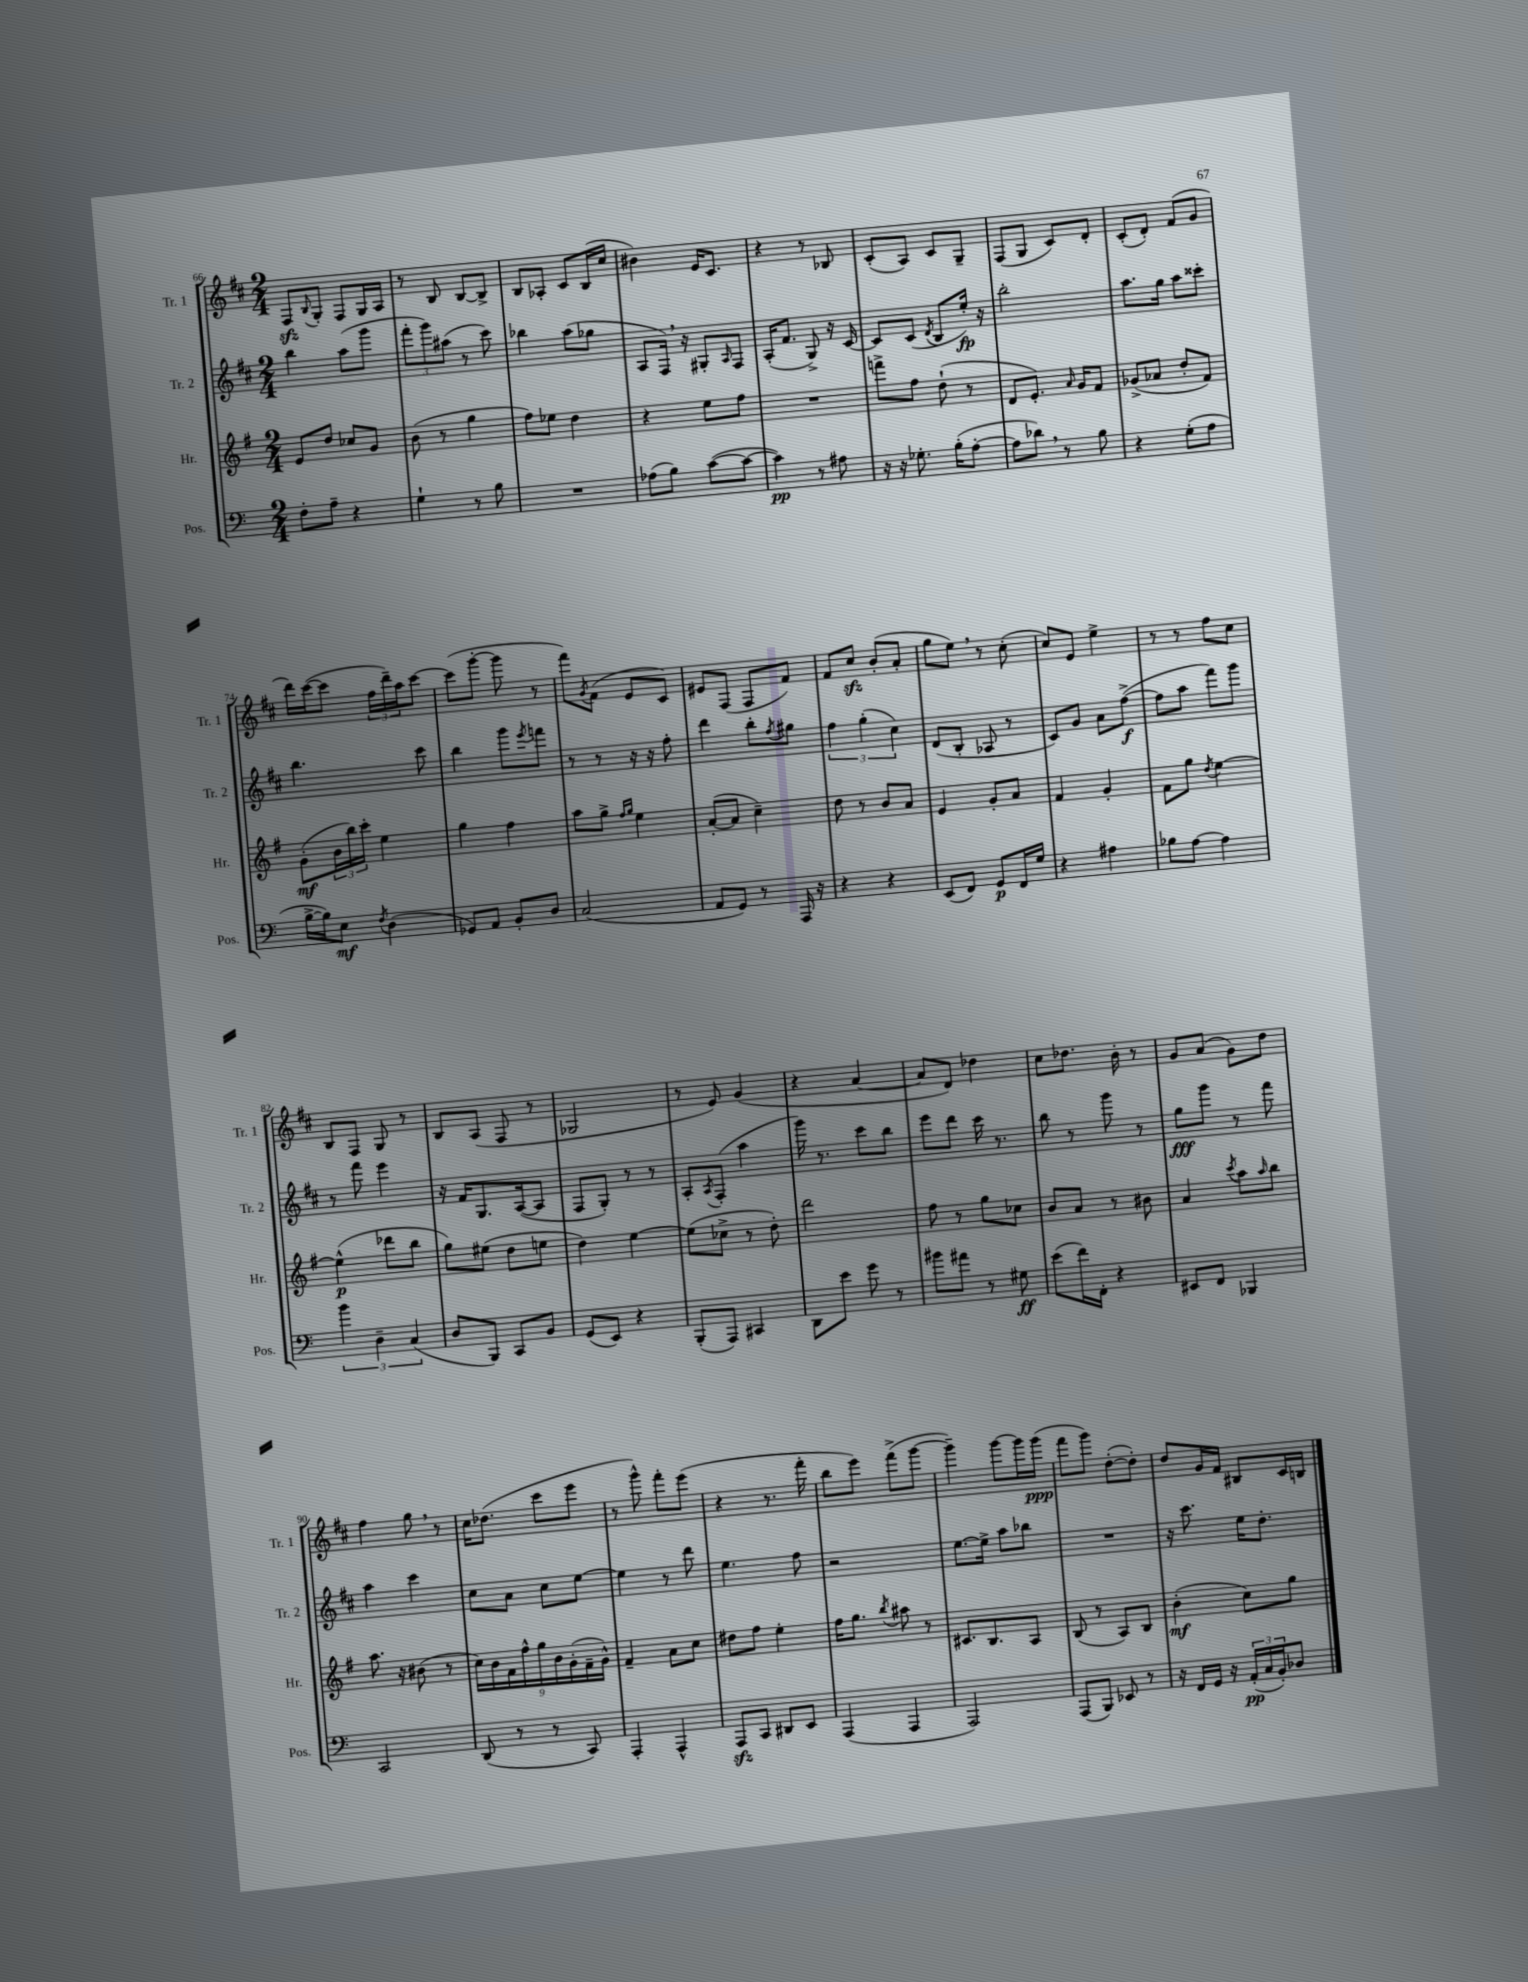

**kern	**kern	**kern	**kern
*staff4	*staff3	*staff2	*staff1
*clefF4	*clefG2	*clefG2	*clefG2
*k[]	*k[f#]	*k[f#c#]	*k[f#c#]
*M2/4	*M2/4	*M2/4	*M2/4
8F'\L	8e/L	4bb\	8F#/L
.	.	.	8qqB/
8A~\J	8dd/J	.	8G'/J
4r	8cc-/L	(8aa\L	8F#/L
.	8g/J	8ggg\J	16G/L
.	.	.	16A/JJ
=	=	=	=
4G`\	(8b\	12fff#'\L	8r
.	.	12ggg\)	.
.	8r	.	8B/
.	.	(12aa#\J	.
8r	4gg\	8r	[8B/L
8B\	.	8ccc#\)	8B^/]J
=	=	=	=
2r	8ff#\L)	4bb-\	8B/L
.	8ee-\J	.	8A-'/J
.	4dd\	(8aa\L	8c#/L
.	.	8gg-\J	(16B/L
.	.	.	16cc#/JJ
=	=	=	=
(8A-\L	4r	8A/L	4b#\)
8B\J)	.	16F#/Jk)	.
.	.	16r	.
([8c\L	8ee\L	8G#'/L	16e/LK
.	.	.	8.c#/J
.	.	16qqA/	.
8c\_J	8ff#\J	8F#/J	.
=	=	=	=
4c\])	2r	(16A'/LK	4r
.	.	8.f#/J	.
8r	.	8G^/)	8r
8A#\	.	16r	8B-/
.	.	[16c#/	.
=	=	=	=
16r	8fff^\L	8c#/]L	(8c#'/L
16r	.	.	.
8.G-'\	8ff#\J	(8c#/J	8A/J)
.	.	8qd/	.
.	(8dd`\	8B/L	8c#/L
(16B'\LK	.	.	.
[8A'\J	8r	16ee'/Jk)	8G~/J
.	.	16r	.
=	=	=	=
8A\]L	8d/L	2bb'\	(8F#/L
8d-\J)	8.e'/J)	.	8G/J
8r	.	.	8c#/L)
.	16qqa/	.	.
.	16g/LK	.	.
8B\	8f#/J	.	8d'/J
=	=	=	=
4r	(8g-^/L	8.aa\L	(8c#'/L
.	8a-/J	.	8d'/J)
.	.	16gg\Jk	.
(8G'\L	8dd'/L	8aa\L	(8f#/L
8A\J	8f#/J)	8ccc##'\J	8g/J
=	=	=	=
[16B^\LL	(8g'\L	4.bb\	16ddd\LL)
16B\]J)	.	.	([16ccc#\J
8E\J	24b\L	.	8ccc#\]J
.	24bb\)	.	.
.	24ccc'\JJ	.	.
8qF/	.	.	.
(4D\	4ee\	.	24ff#\LL
.	.	.	24ddd~\)
.	.	.	24aa\J
.	.	8ccc#\	[8ccc#\J
=	=	=	=
8GG-/L)	4gg\	4bb\	(8ccc#\]L
8AA/J	.	.	[8ggg'\J
8BB'/L	4ff#\	8ggg\L	8ggg\]
.	.	8qeee/	.
8D/J	.	8fff\J	8r
=	=	=	=
(2C/	8aa\L	8r	8fff#\L)
.	.	.	8qg/
.	8gg^\J	8r	(8f#\J
.	16qqff#/LL	.	.
.	16qqgg/JJ	.	.
.	4ee\	16r	8e/L
.	.	16r	.
.	.	8ff#'\	8c#/J)
=	=	=	=
8AA/L	([8a'/L	4ddd\	8e#/L
8GG/J)	8a/]J	.	(8F#/J
8r	4cc~\)	8bb'\L	8F#/L
.	.	8qff#/	.
16AAA/	.	8gg#\J	8f#/J)
16r	.	.	.
=	=	=	=
4r	8dd\	6ff#\	8f#/L
.	8r	.	8cc#/J
.	.	(6gg'\	.
4r	8b/L	.	(8b'/L
.	.	6cc#\)	.
.	8a/J	.	8a'/J
=	=	=	=
(8EE/L	4e/	(8d/L	8gg\L
8FF/J)	.	8B'/J	8ee\J)
8GG/L	8g'/L	8A-/	8r
16FF/L	8a/J	8r	(8cc#'\
16G/JJ	.	.	.
=	=	=	=
4r	4f#/	8c#/L)	8cc#/L)
.	.	8g/J	8e/J
4A#\	4g'/	8a\L	4ee^\
.	.	([8ff#^\J	.
=	=	=	=
8B-\L	8f#\L	8ff#\]L	8r
[8A\J	8gg\J	8aa\J	8r
.	8qdd/	.	.
4A\]	[4ee\	8fff#\L)	8ff#\L
.	.	8ggg\J	8cc#\J
=	=	=	=
6b\	(4ee^^\]	8r	8B/L
.	.	8fff#\	8F#/J
6D~\	.	.	.
.	8ddd-\L	4eee\	8G/
(6C/	.	.	.
.	8bb\J	.	8r
=	=	=	=
8D/L	8gg\L)	16r	8B/L
.	.	16f#/LK	.
8BBB/J)	(8ee#\J	8.G/	(8A/J
8CC/L	8dd\L	.	8F#/
.	.	([16A/k	.
8BB/J	8ee\J	8A/]J	8r
=	=	=	=
(8GG/L	4dd\)	8F#/L	2G-/
8EE/J)	.	8G'/J)	.
4r	[4ee\	8r	.
.	.	8r	.
=	=	=	=
(8BBB'/L	(8ee\]L	8A'/L	8r
.	.	8qA/	.
8AAA/J)	8cc-^\J	(8F#'/J	8e/)
4CC#/	8r	4aa\	(4g/
.	8dd'\)	.	.
=	=	=	=
8DD\L	2ddd\	16ggg\)	4r
.	.	8.r	.
8e\J	.	.	.
8g\	.	8ccc#\L	[4a/
8r	.	8bb\J	.
=	=	=	=
8b#\L	8ff#\	8eee\L	8a/]L
8a#\J	8r	8ddd\J	8d/J)
8r	8gg\L	16ccc#\	4dd-\
.	.	8.r	.
8G#\	8cc-\J	.	.
=	=	=	=
(8e\L	8b/L	8bb\	8cc#\L
16f\L)	8a/J	8r	8.dd-\J
16FF'\JJ	.	.	.
4r	8r	8ggg\	.
.	.	.	16b'\
.	8b#\	8r	8r
=	=	=	=
8EE#/L	4a/	8gg\L	8g/L
8FF/J	.	8ggg\J	(8a/J
.	8qccc/	.	.
4BBB-/	8aa\L	8r	8g\L)
.	16qqaa/	.	.
.	8bb\J	8fff#\	8dd\J
=	=	=	=
2CC/	8.aa\	4aa\	4ff#\
.	16r	.	.
.	(8b#\	4ccc#\	8gg\
.	8r	.	8r
=	=	=	=
(8DD/	18cc\LL)	8cc#\L	16cc#\LK
.	18b\	.	.
.	.	.	(8.dd-\J
.	18f#\	.	.
8r	.	8a\J	.
.	18ff#^^\	.	.
.	18gg\	.	.
8r	.	8cc#\L	8ccc#\L
.	18b\	.	.
.	(18g'\	.	.
8CC/)	.	[8ee\J	8eee\J
.	18f#~\	.	.
.	18g^^\JJ)	.	.
=	=	=	=
4AAA'/	4f#~/	4ee\]	8r
.	.	.	8ggg^^\)
4AAA^^/	8a\L	8r	8fff#'\L
.	8cc\J	8ddd\	(8eee\J
=	=	=	=
8AAA/L	8dd#\L	4.ee\	4r
8CC/J	8ff#\J	.	.
8DD#/L	4ee'\	.	8.r
8EE/J	.	8ff#\	.
.	.	.	16fff#'\
=	=	=	=
(4AAA/	16ff#\LK	2r	8bb\L
.	8.gg\J	.	.
.	.	.	8eee\J)
.	8qbb/	.	.
4AAA/	8aa#\	.	(8fff#^\L
.	8r	.	[8ggg\J
=	=	=	=
2AAA/)	8.c#/L	[8.ee\L	4ggg~\])
.	8.B/	16ee^\]Jk	.
.	.	8aa\L	[8ggg\L
.	8A/J	8bb-\J	16ggg\]L
.	.	.	(16ggg\JJ
=	=	=	=
(8AAA/L	(8B/	2r	8fff#\L
8BBB/J)	8r	.	8ggg\J)
8EE-/	8A/L)	.	([8dd'\L
8r	8B/J	.	8dd'\]J)
=	=	=	=
16r	(4b'\	16r	8dd/L
16FF/LL	.	8.ccc#\	.
16GG/JJ	.	.	16g/L
16r	.	.	16f#/JJ
(24AA'/LL	8cc\L)	16ee\LK	8B#/L
24C/	.	.	.
.	.	8.dd'\J	.
24BB'/J)	.	.	.
8D-/J	8gg\J	.	16c#/L
.	.	.	16B/JJ
==	==	==	==
*-	*-	*-	*-
